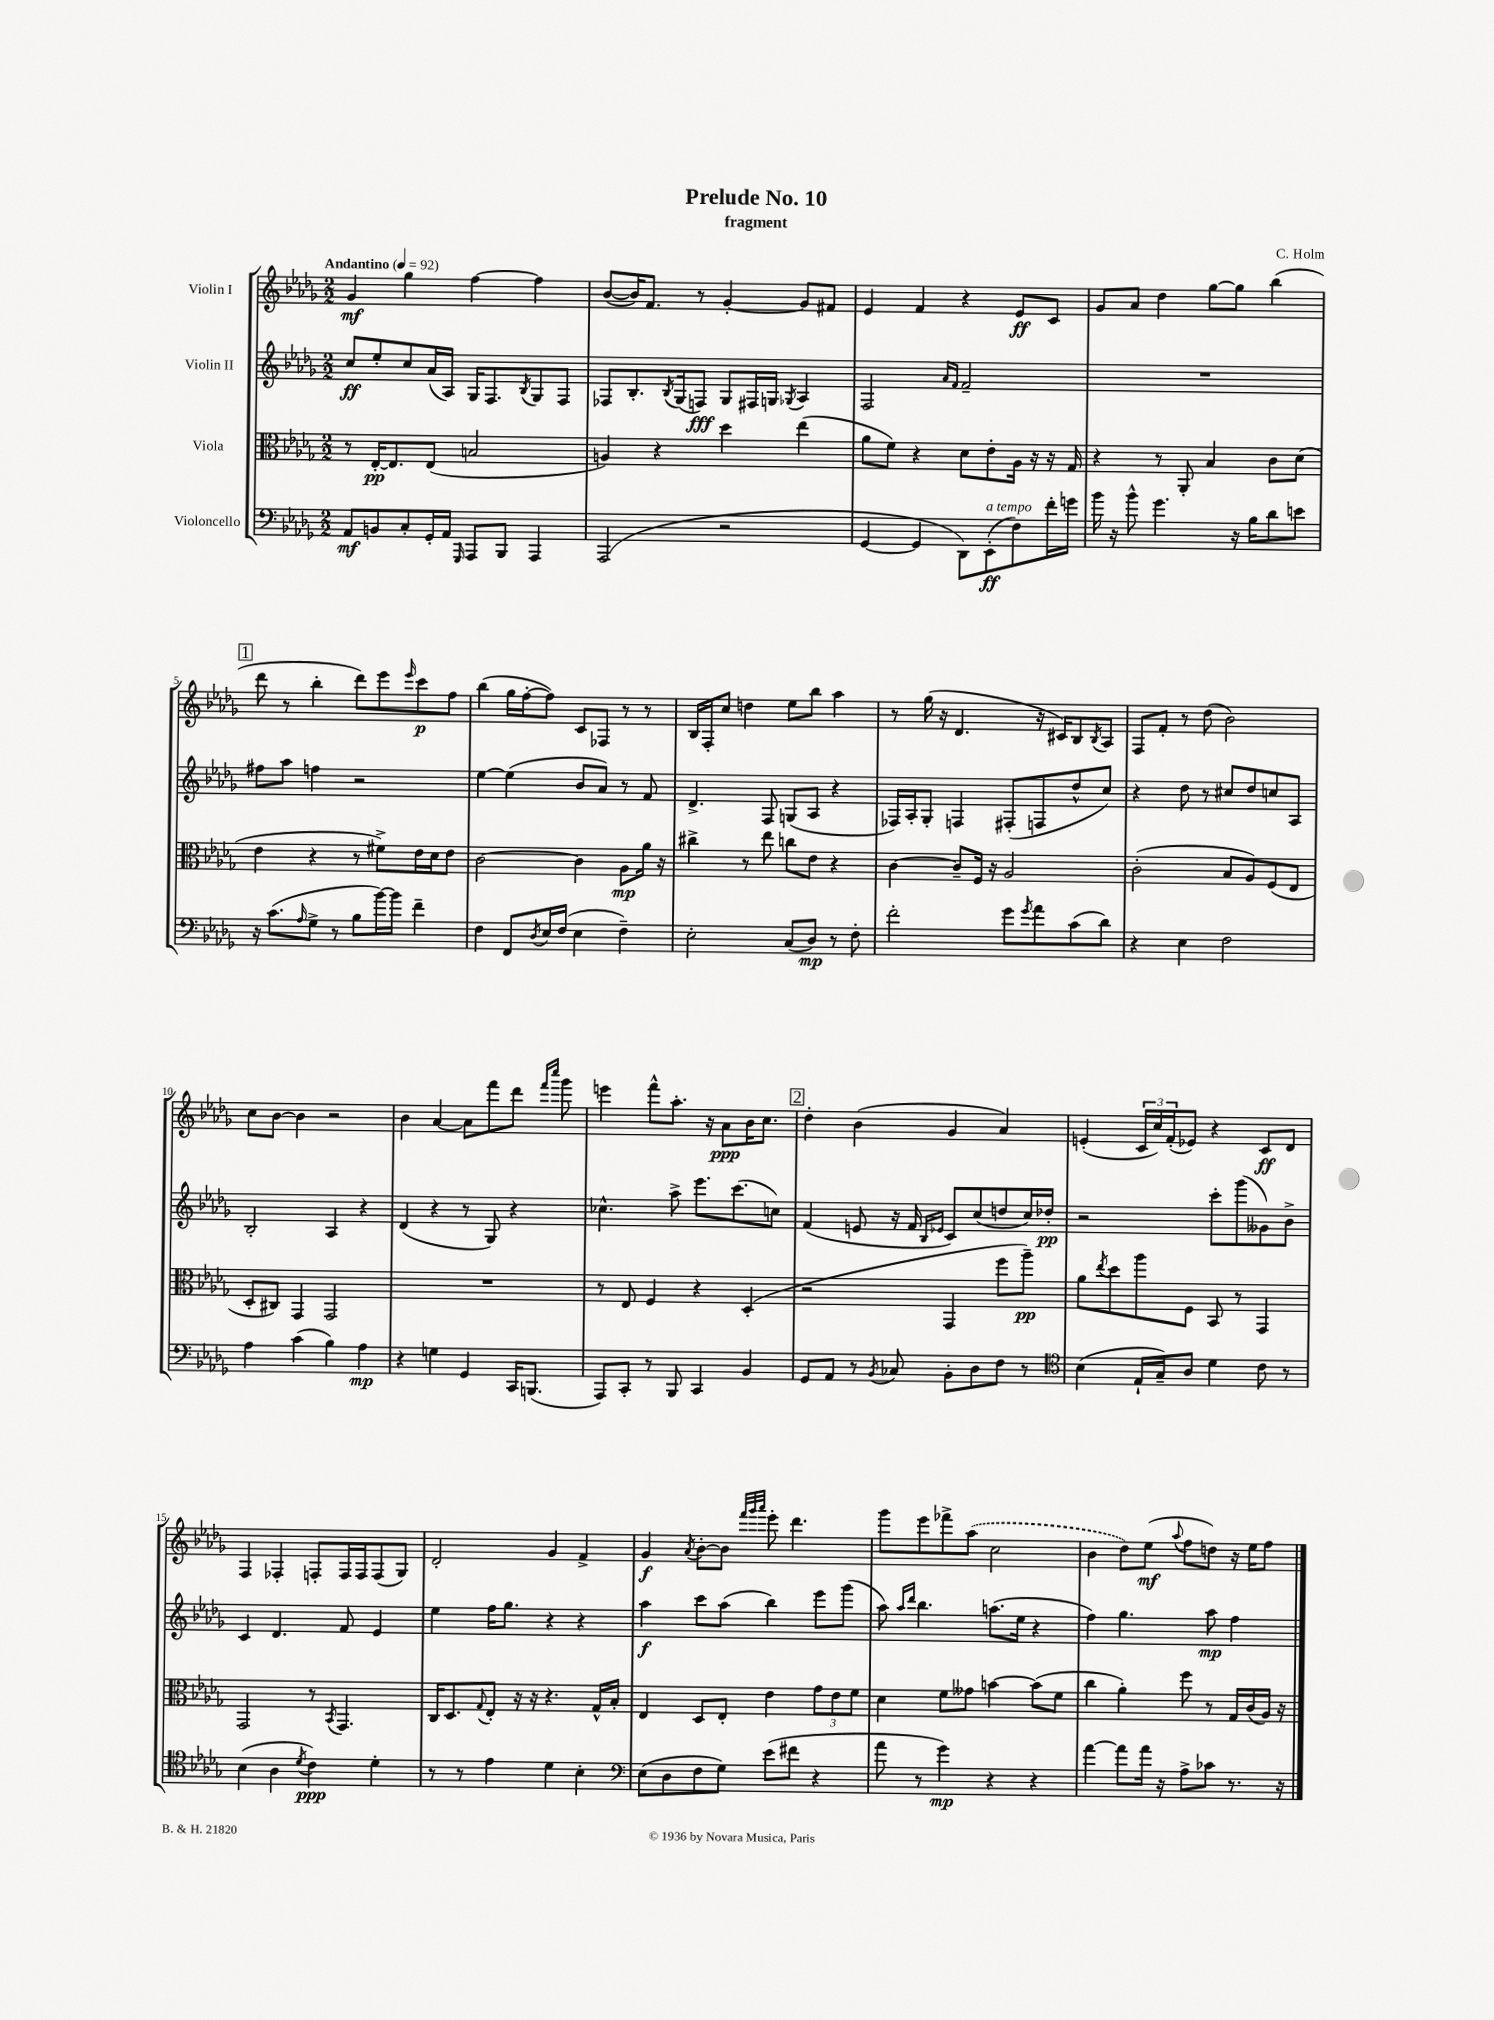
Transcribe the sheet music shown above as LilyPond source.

\header { title = "Prelude No. 10" composer = "C. Holm" subtitle = "fragment" }
<<
\new StaffGroup <<
\new Staff = "s0" \with { instrumentName = "Violin I" } {
    \clef treble \key des \major \numericTimeSignature \time 2/2 \tempo "Andantino" 4 = 92
    ges'4\mf ges''4 f''4~ f''4 |
    bes'8~( bes'16) f'8. r8 ges'4~-. ges'8 fis'8 |
    ees'4 f'4 r4 ees'8\ff c'8 |
    ges'8 aes'8 des''4 ges''8~ ges''8 bes''4( |
    \mark \markup { \box "1" } des'''8 r8 bes''4-. des'''8) ees'''8 \grace { ees'''16 } c'''8\p f''8 |
    bes''4( ges''16 f''16~-. f''8) c'8 fes8 r8 r8 |
    bes16 f16-. c''8 d''4 ees''8 bes''8 aes''4 |
    r8 ges''16( r16 des'4. r16 cis'16) bes8 \acciaccatura { bes8 } aes8 |
    f8 f'8-. r8 des''8( bes'2) |
    c''8 bes'8~ bes'4 r2 |
    bes'4 aes'4~ aes'8 f'''8 des'''8 \grace { f'''16 c''''16 } ges'''8 |
    e'''4 f'''8-^ aes''8.-. r16 aes'8\ppp bes'16 c''8. |
    \mark \markup { \box "2" } des''4-. bes'4( ges'4 aes'4) |
    e'4-.( \tuplet 3/2 { c'16 c''16) f'16-.( } ees'8) r4 c'8\ff des'8 |
    f4 fes4-. f8-. f16 f16 f8( ges8) |
    des'2-. ges'4 f'4-> |
    ges'4\f \acciaccatura { aes'8 } bes'8~-. bes'8 \grace { f'''32 ges'''32 aes'''32 } ees'''8-. des'''4. |
    ges'''8 ees'''8 fes'''8-> \once \slurDashed aes''8( c''2 |
    bes'4 des''8) ees''8\mf( \appoggiatura { aes''8 } f''8 d''8) r16 ees''16 f''8 \bar "|." |
}
\new Staff = "s1" \with { instrumentName = "Violin II" } {
    \clef treble \key des \major \numericTimeSignature \time 2/2
    c''8\ff ees''8-. c''8 aes'16( aes16) ges16 f8. \acciaccatura { bes8 } ges8 f8 |
    fes8 bes8.-. \acciaccatura { bes8 } ges16( f8\fff) ges8 fis16 g16 \acciaccatura { ges8 } aes4 |
    f2 \grace { aes'16 f'16 } f'2-- |
    R1 |
    \mark \markup { \box "1" } fis''8 aes''8 f''4 r2 |
    ees''4~ ees''4( bes'8 aes'8) r8 f'8 |
    des'4.-> f8 g8( aes8 r4 |
    fes16) aes16-. ges8-. f4 fis8-.( f8 des''8-^ c''8) |
    r4 des''8 r8 cis''8 des''8 c''8 aes8 |
    bes2-. aes4 r4 |
    des'4( r4 r8 ges8) r4 |
    ces''4.-^ aes''8-> ees'''8. c'''8.( c''8) |
    \mark \markup { \box "2" } f'4( e'8 r16 f'16 \grace { bes16 ees'16 } c'8) c''8( d''8 c''16) des''16-.\pp |
    r2 c'''8-. ges'''8( geses'8) bes'8-> |
    c'4 des'4. f'8 ees'4 |
    ees''4 f''16 ges''8. r4 r4 |
    aes''4\f c'''8 aes''8( bes''4) ees'''8 ges'''8( |
    aes''8) \grace { aes''16 des'''16 } bes''4. a''8.( ees''16 r4 |
    f''4) ges''4. aes''8\mp f''4 \bar "|." |
}
\new Staff = "s2" \with { instrumentName = "Viola" } {
    \clef alto \key des \major \numericTimeSignature \time 2/2
    r8 ees16~-.\pp ees8. ees8( b2 |
    a4) r4 des''4 ees''4( |
    aes'8 f'8) r4 des'8 ees'8-. aes16 r16 r16 ges16 |
    r4 r8 aes,8-. bes4 c'8 des'8( |
    \mark \markup { \box "1" } ees'4 r4 r8 fis'8->) ees'16 des'16 ees'8 |
    c'2~ c'4 aes8\mp aes'16 r16 |
    cis''4-> r8 ees''8 c''8 ees'8 r4 |
    c'4~ c'8-- f16 r16 aes2 |
    c'2-.( bes8 aes8) f8( ees8 |
    des8-. cis8) ges,4 ges,2 |
    R1 |
    r8 ees8 f4 r4 des4-.( |
    \mark \markup { \box "2" } r2 ges,4 f''8 aes''8--\pp) |
    aes'8 \acciaccatura { ees''8 } des''8 aes''8 f8 bes,8 r8 ges,4 |
    ges,2 r8 \acciaccatura { bes,8 } ges,4. |
    c16 des8. \appoggiatura { ges8 } ees8-. r16 r16 r4. ges16-^ bes16-. |
    ees4 des8 ees8-. ees'4 \tuplet 3/2 { ges'8 ees'8 f'8 } |
    des'4 f'8 geses'8 b'4~ b'8( f'8 |
    c''4 aes'4-.) f''8 r8 ges16 c'16( aes16) r16 \bar "|." |
}
\new Staff = "s3" \with { instrumentName = "Violoncello" } {
    \clef bass \key des \major \numericTimeSignature \time 2/2
    aes,8\mf b,8 c8-. ges,16-. aes,16 \grace { ges,,16 } aes,,8 bes,,8 aes,,4 |
    aes,,2( r2 |
    ges,4~ ges,4 des,8) ees,8-.\ff^\markup { \italic "a tempo" }( f8) f'16-. g'16 |
    bes'16 r16 bes'8-^ ges'4. r16 bes16 des'8 e'8 |
    \mark \markup { \box "1" } r16 c'8.( \grace { aes16 } ges8-> r8 bes8 bes'16~) bes'16 f'4-- |
    f4 f,8 \acciaccatura { des8 } ees16 f16( ees4 f4--) |
    ees2-. c8( des8\mp) r8 f8-. |
    f'2-. ges'8 \acciaccatura { ges'8 } aes'8 c'8( des'8) |
    r4 ees4 f2 |
    aes4 c'4( bes4) aes4\mp |
    r4 g4 ges,4 c,16 b,,8.( |
    aes,,8) c,8-. r8 bes,,8 c,4 bes,4 |
    \mark \markup { \box "2" } ges,8 aes,8 r8 \acciaccatura { bes,8 } ces8 bes,8-. des8 f8 r8 |
    \clef tenor bes4( ees16-! ges16--) aes8 des'4 c'8 r8 |
    bes4( aes4 \acciaccatura { des'8 } c'4\ppp) des'4-. |
    r8 r8 ees'4 des'4 bes4-. |
    \clef bass ees8( des8 f8 ges8) ees'8( fis'8 r4 |
    aes'8 r8 ges'4\mp) r4 r4 |
    aes'4~ aes'8 aes'16 r16 aes8-> ces'8 r8. r16 \bar "|." |
}
>>
>>
